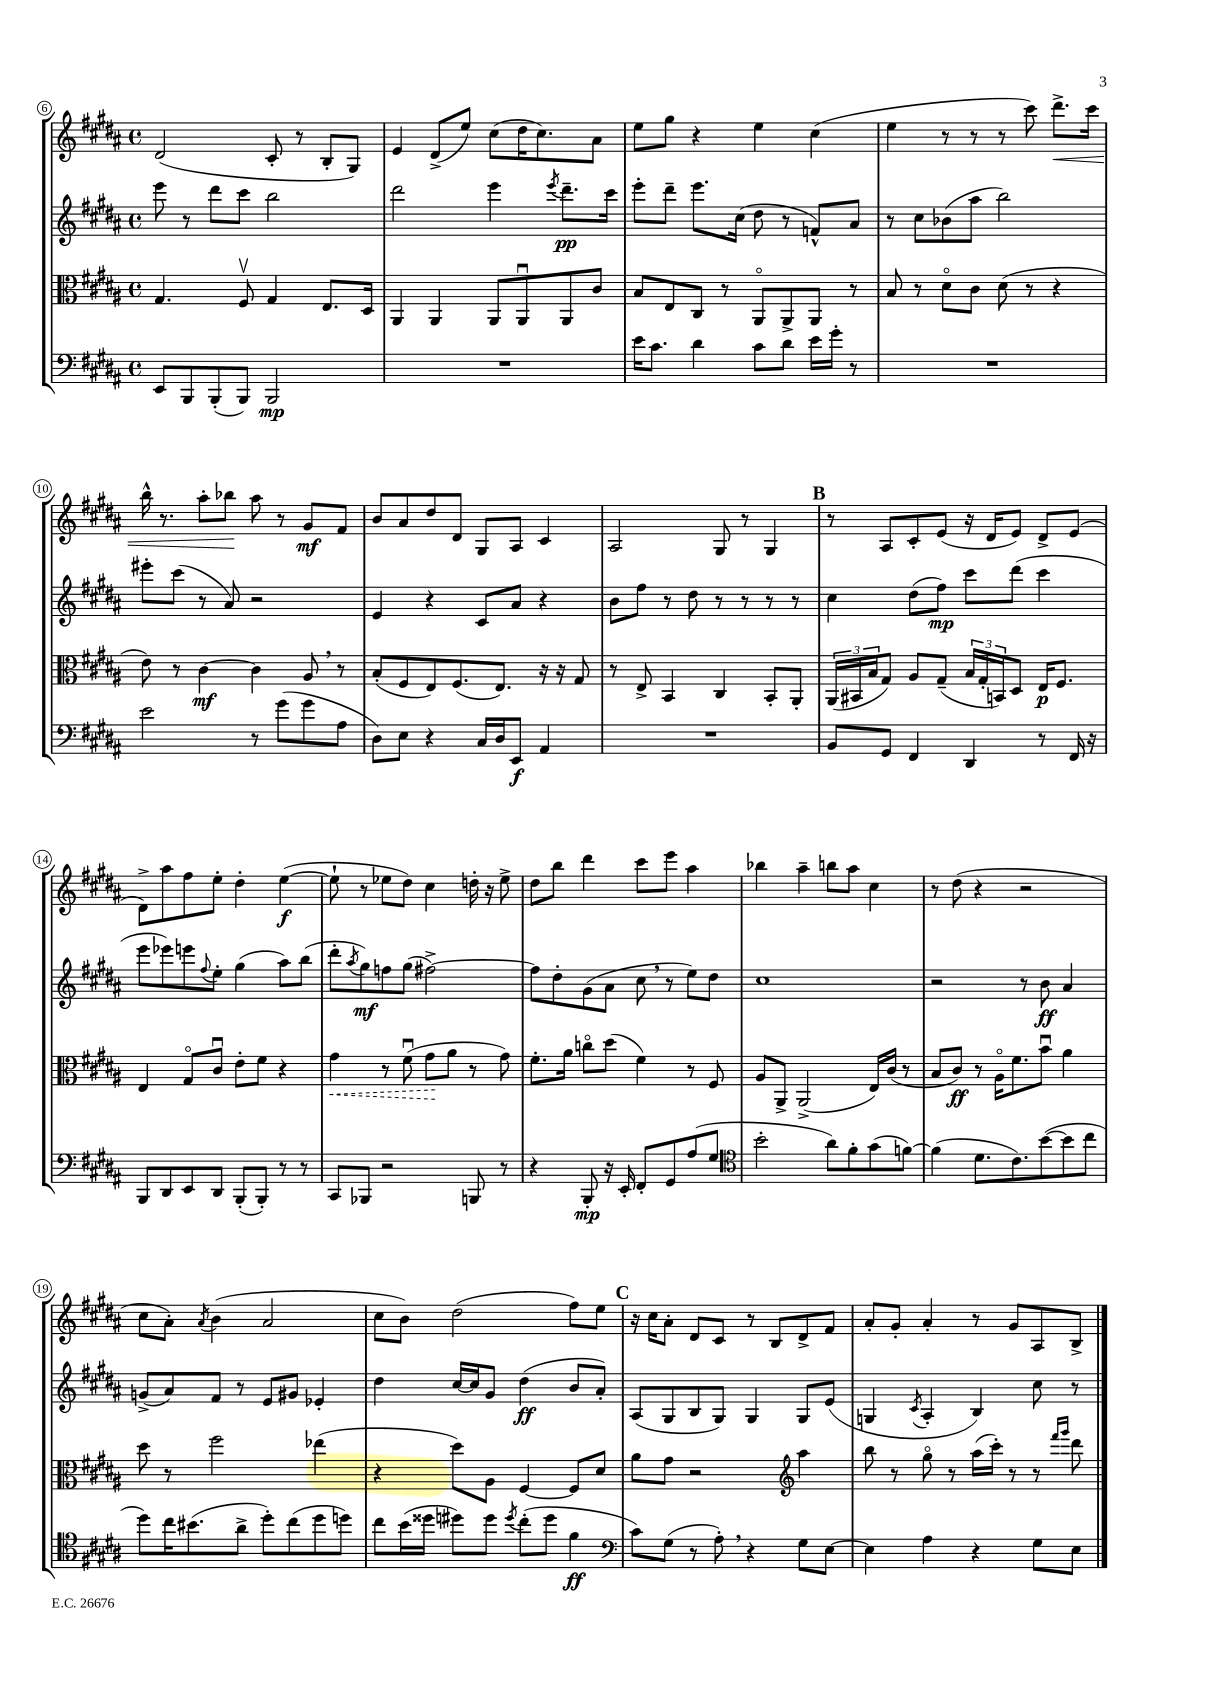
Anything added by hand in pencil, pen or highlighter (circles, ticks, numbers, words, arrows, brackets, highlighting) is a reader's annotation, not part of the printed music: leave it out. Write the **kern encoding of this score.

**kern	**kern	**kern	**kern
*staff4	*staff3	*staff2	*staff1
*clefF4	*clefC3	*clefG2	*clefG2
*k[f#c#g#d#a#]	*k[f#c#g#d#a#]	*k[f#c#g#d#a#]	*k[f#c#g#d#a#]
*M4/4	*M4/4	*M4/4	*M4/4
*met(c)	*met(c)	*met(c)	*met(c)
8EE	4.G#	8eee	(2d#
8BBB	.	8r	.
(8BBB'	.	8ddd#	.
8BBB)	8F#v	8ccc#	.
2BBB	4G#	2bb	8c#'
.	.	.	8r
.	8.E	.	8B'
.	.	.	8G#)
.	16D#	.	.
=	=	=	=
1r	4AA#	2ddd#	4e
.	4AA#	.	(8d#^
.	.	.	8ee)
.	8AA#	4eee	(8cc#
.	8AA#u	.	16dd#
.	.	.	8.cc#)
.	.	8qeee	.
.	8AA#	8.ddd#~	.
.	8c#	.	8a#
.	.	16ccc#	.
=	=	=	=
16e	8B	8eee'	8ee
8.c#	.	.	.
.	8E	8ddd#~	8gg#
4d#	8C#	8.eee	4r
.	8r	.	.
.	.	(16cc#	.
8c#	8AA#o	8dd#	4ee
8d#	8AA#^	8r	.
16e	8AA#	8f^^)	(4cc#
16g#'	.	.	.
8r	8r	8a#	.
=	=	=	=
1r	8B	8r	4ee
.	8r	8cc#	.
.	8d#o	(8b-	8r
.	8c#	8aa#	8r
.	(8d#	2bb)	8r
.	8r	.	8ccc#)
.	4r	.	8.ddd#^
.	.	.	16ccc#
=	=	=	=
2e	8e)	8eee#'	16bb^^
.	.	.	8.r
.	8r	(8ccc#	.
.	[4c#	8r	8aa#'
.	.	8a#)	8bb-
8r	4c#]	2r	8aa#
(8g#	.	.	8r
8g#	8A#	.	8g#
8A#	8r	.	8f#
=	=	=	=
8D#)	(8B'	4e	8b
8E	8F#	.	8a#
4r	8E)	4r	8dd#
.	(8.F#	.	8d#
16C#	.	8c#	8G#
16D#	8.E)	.	.
8EE	.	8a#	8A#
4AA#	16r	4r	4c#
.	16r	.	.
.	8G#	.	.
=	=	=	=
1r	8r	8b	2A#
.	8E^	8ff#	.
.	4BB	8r	.
.	.	8dd#	.
.	4C#	8r	8G#
.	.	8r	8r
.	8BB'	8r	4G#
.	8AA#'	8r	.
=	=	=	=
8BB	(24AA#	4cc#	8r
.	24BB#	.	.
.	24B	.	.
8GG#	8G#)	.	8A#
4FF#	8A#	(8dd#	8c#'
.	(8G#~	8ff#)	(8e
4DD#	24B	8ccc#	16r
.	24G#'	.	.
.	.	.	16d#
.	24BB)	.	.
.	8D#	(8ddd#	8e)
8r	16E	4ccc#	8d#^
.	8.F#	.	.
16FF#	.	.	(8e
16r	.	.	.
=	=	=	=
8BBB	4E	8eee	8d#^)
8DD#	.	8eee-)	8aa#
8EE	8G#o	8eee	8ff#
.	.	8qqff#	.
8DD#	8c#u	8ee'	8ee'
(8BBB'	8e'	(4gg#	4dd#'
8BBB')	8f#	.	.
8r	4r	8aa#)	([4ee
8r	.	(8bb	.
=	=	=	=
8CC#	4g#	8ddd#'	8ee`]
.	.	8qaa#	.
8BBB-	.	8gg#)	8r
2r	8r	8ff	8ee-
.	(8f#u	(8gg#	8dd#)
.	8g#	[2ff#^)	4cc#
.	8a#	.	.
8BBB	8r	.	16dd'
.	.	.	16r
8r	8g#)	.	8ee-^
=	=	=	=
4r	8.f#'	8ff#]	8dd#
.	.	8dd#'	8bb
.	16a#	.	.
8BBB'	8cco	(8g#	4ddd#
16r	(8dd#	8a#	.
16EE'	.	.	.
8FF#'	4f#)	8cc#	8ccc#
8GG#	.	8r	8eee
(8A#	8r	8ee)	4aa#
8G#	8F#	8dd#	.
=	=	=	=
*clefC4	*	*	*
2b'	8A#	1cc#	4bb-
.	8AA#^	.	.
.	(2AA#^	.	4aa#~
8a#)	.	.	8bb
8f#'	.	.	8aa#
(8g#	16E)	.	4cc#
.	(16c#	.	.
[8f)	8r	.	.
=	=	=	=
(4f]	8B	2r	8r
.	8c#)	.	(8dd#
8.d#	8r	.	4r
.	16A#o	.	.
8.c#)	8.f#	.	.
.	.	8r	2r
([8b	8bu	8b	.
8b]	4a#	4a#	.
8cc#	.	.	.
=	=	=	=
8dd#)	8dd#	(8g^	8cc#
16cc#	8r	8a#)	8a#')
(8.b#	.	.	.
.	.	.	8qa#
.	2ff#	8f#	(4b
8a#^	.	8r	.
8dd#')	.	8e	2a#
(8cc#	.	8g#	.
8dd#	(4ee-	4e-'	.
8dd)	.	.	.
=	=	=	=
8cc#	4r	4dd#	8cc#
(16b	.	.	8b)
16dd##	.	.	.
8dd#)	8dd#)	[16cc#	(2dd#
.	.	16cc#]	.
8dd#	8A#	8g#	.
8qdd#	.	.	.
(8cc#'	[4F#	(4dd#	.
8dd#	.	.	.
4f#	8F#]	8b	8ff#)
.	8d#	8a#')	8ee
=	=	=	=
*clefF4	*	*	*
8c#)	8a#	(8A#	16r
.	.	.	16cc#
(8G#	8g#	8G#	8a#'
8r	2r	8B	8d#
8A#')	.	8G#)	8c#
4r	.	4G#	8r
.	.	.	8B
*	*clefG2	*	*
8G#	4aa#	8G#	8d#^
[8E	.	(8e	8f#
=	=	=	=
4E]	8bb	4G	8a#'
.	8r	.	8g#'
.	.	8qc#	.
4A#	8gg#o	4A#'	4a#'
.	8r	.	.
4r	(16aa#	4B)	8r
.	16ccc#')	.	.
.	8r	.	8g#
8G#	8r	8cc#	8A#
.	16qqfff#	.	.
.	16qqggg#	.	.
8E	8ddd#	8r	8B^
==	==	==	==
*-	*-	*-	*-
